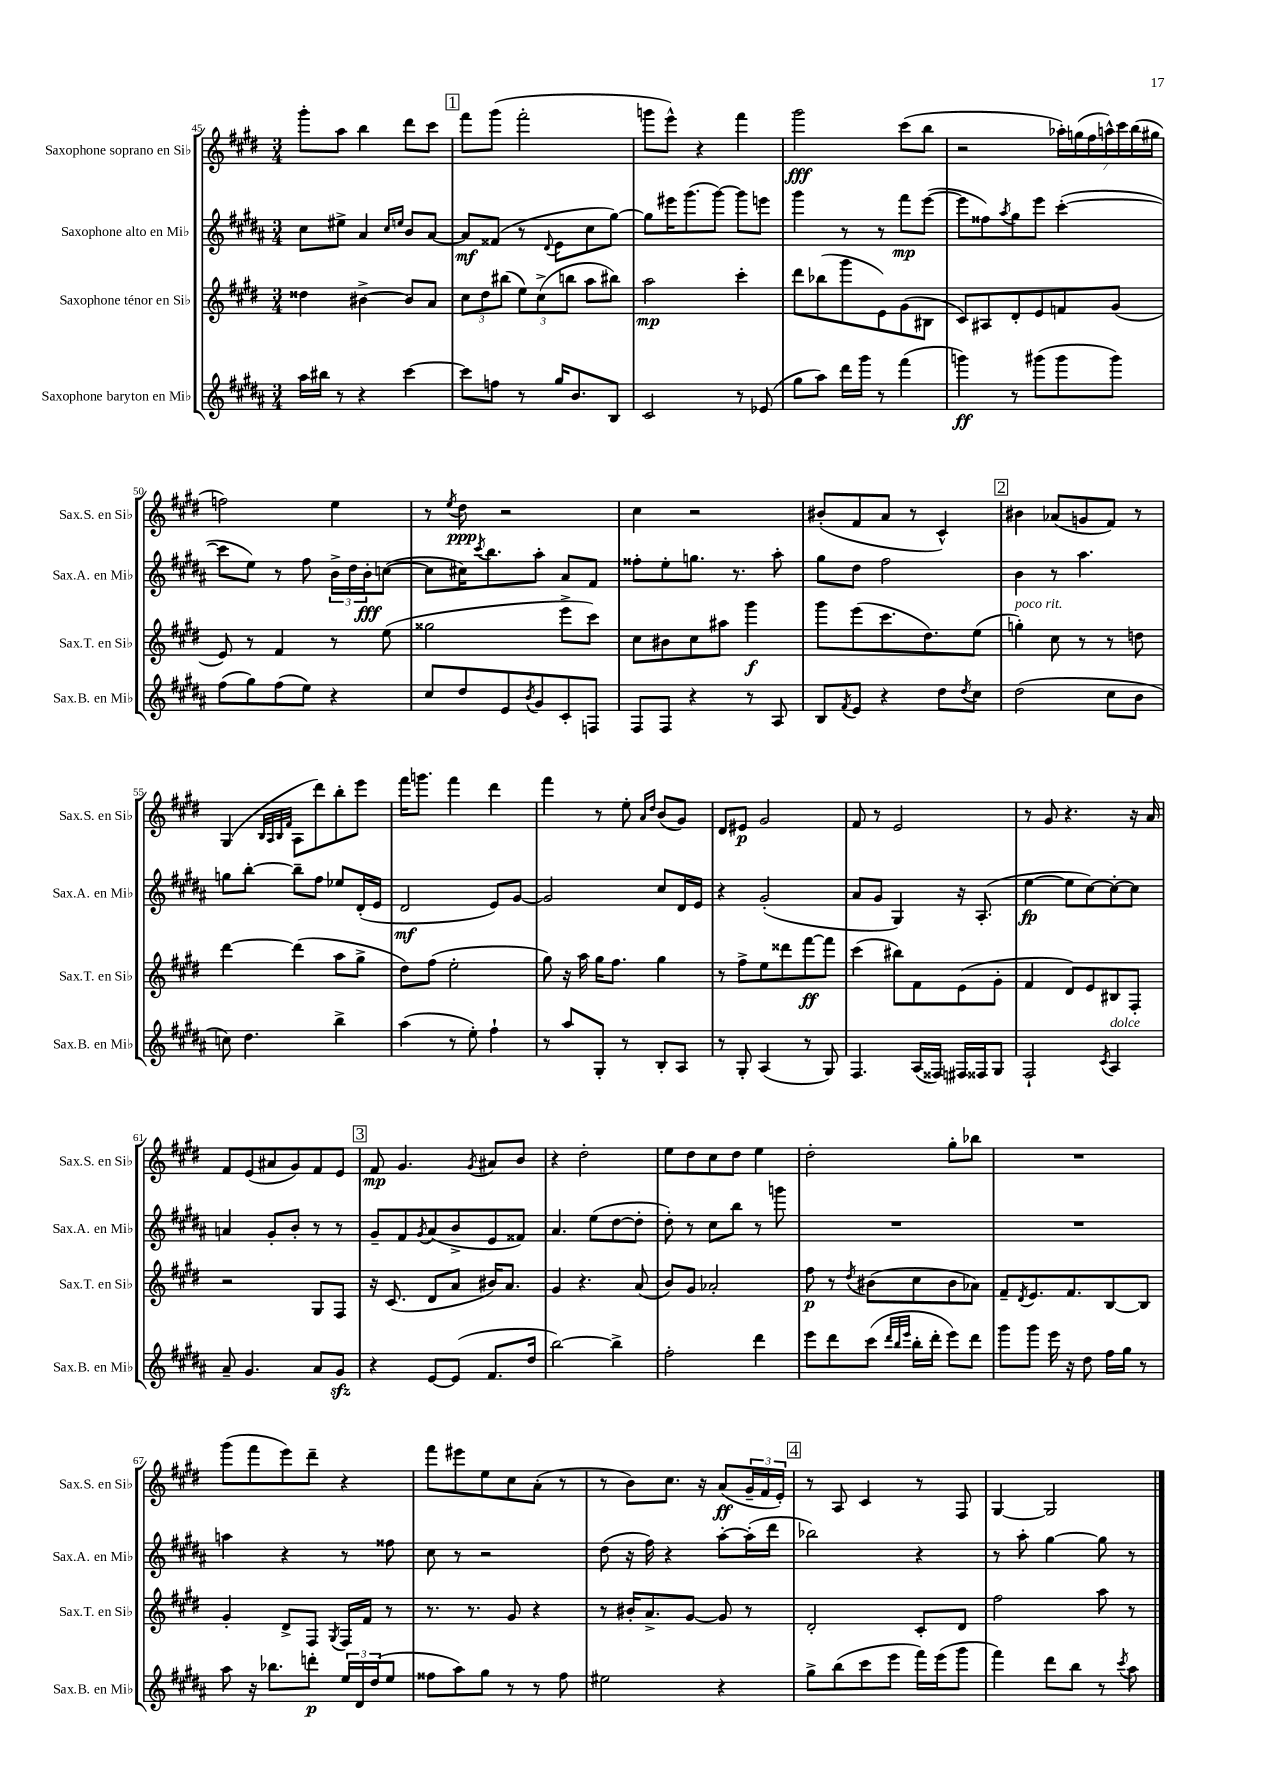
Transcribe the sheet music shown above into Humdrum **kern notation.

**kern	**kern	**kern	**kern
*staff4	*staff3	*staff2	*staff1
*clefG2	*clefG2	*clefG2	*clefG2
*k[f#c#g#d#a#]	*k[f#c#g#d#]	*k[f#c#g#d#a#]	*k[f#c#g#d#]
*M3/4	*M3/4	*M3/4	*M3/4
16aa#\LL	4dd##\	8cc#\L	8ggg#'\L
16bb#\JJ	.	.	.
8r	.	8ee#^\J	8aa\J
4r	[4b#^\	4a#/	4bb\
.	.	16qqcc#/LL	.
.	.	16qqee/JJ	.
[4ccc#\	8b#/]L	8b/L	8ddd#\L
.	8a/J	[8a#/J	8ccc#\J
=	=	=	=
8ccc#\]L	12cc#\L	8a#/]L	8fff#\L
.	12dd#\	.	.
8ff\J	.	(8f##/J	(8ggg#\J
.	(12bb#\J	.	.
8r	12ee\L)	8r	2fff#'\
.	(12cc#^\	.	.
.	.	8qqd#/	.
16gg#/LK	.	8e\L	.
.	12bb\J	.	.
8.b/	.	.	.
.	8aa\L	8cc#\	.
8B/J	8bb#\J)	[8gg#\J)	.
=	=	=	=
2c#/	2aa\	8gg#\]L	8ggg\L
.	.	16eee#\K	8eee^^\J)
.	.	(8.ggg#\	.
.	.	.	4r
.	.	[8ggg#\J)	.
8r	4ccc#'\	8ggg#\]L	4fff#\
(8e-/	.	8eee\J	.
=	=	=	=
8gg#\L	8ddd#\L	4ggg#\	2ggg#\
8aa#\J)	(8bb-\	.	.
16ddd#\LL	8ggg#\	8r	.
16ggg#\JJ	.	.	.
8r	8e\)	8r	.
(4fff#\	(8g#\	8fff#\L	(8ccc#\L
.	8B#\J	([8eee\J	8bb\J
=	=	=	=
4ggg\)	8c#/L)	8eee\]L	2r
.	8A#/	8ff##\)	.
.	.	8qaa#/	.
8r	8d#'/	8gg#\	.
(8ggg#\L	8e/	8eee\J	.
8ggg#\	8f/	([4ccc#'\	28aa-'\LL)
.	.	.	(28gg\
.	.	.	28ff#\
.	.	.	28aa^^\)
8ggg#\J)	(8g#/J	.	.
.	.	.	28ccc#\
.	.	.	(28bb\
.	.	.	28gg#\JJ
=	=	=	=
(8ff#\L	8e/)	8ccc#\]L	2ff\)
8gg#\)	8r	8ee\J)	.
(8ff#\	4f#/	8r	.
8ee\J)	.	8ff#\	.
4r	8r	24b^\LL	4ee\
.	.	24dd#\	.
.	.	24b'\J	.
.	(8ee\	([8cc\J	.
=	=	=	=
8cc#/L	2gg##\	8cc\]L	8r
.	.	.	8qee/
8dd#/	.	16cc#\K)	8dd#\
.	.	8qccc#/	.
.	.	8.bb\	.
8e/	.	.	2r
8qb/	.	.	.
8g#/	.	8aa#'\J	.
8c#'/	8eee^\L	8a#/L	.
8F/J	8ccc#\J)	8f#/J	.
=	=	=	=
8F#/L	8cc#\L	8ff##'\L	4cc#\
8F#/J	8b#\	8ee'\	.
4r	8cc#\	8.gg\J	2r
.	8aa#\J	.	.
.	.	8.r	.
8r	4ggg#\	.	.
8A#/	.	8aa#'\	.
=	=	=	=
8B/L	8ggg#\L	8gg#\L	(8b#'/L
8qf#/	.	.	.
8e/J	(8eee\	8dd#\J	8f#/
4r	8.ccc#\	2ff#\	8a/J
.	.	.	8r
.	8.dd#\)	.	.
8dd#\L	.	.	4c#^^/)
8qdd#/	.	.	.
8cc#\J	(8ee\J	.	.
=	=	=	=
(2dd#\	4gg'\)	4b\	4b#\
.	8cc#\	8r	(8a-/L
.	8r	4.aa#\	8g/
8cc#\L	8r	.	8f#/J)
8b\J	8dd\	.	8r
=	=	=	=
8cc\)	[4ddd#\	8gg\L	(4G#/
4.dd#\	.	[8bb'\J	.
.	.	.	32qqB/LLL
.	.	.	32qqA/
.	.	.	32qqB/
.	.	.	32qqf#/JJJ
.	(4ddd#\]	8bb~\]L	8A\L
.	.	8ff#\J	8ddd#\)
4bb^\	8aa\L	8ee-/L	8bb'\
.	8gg#^\J	(16d#'/L	8eee\J
.	.	16e/JJ	.
=	=	=	=
(4aa#\	8dd#\L)	2d#/	16fff#\LK
.	.	.	8.ggg\J
.	(8ff#\J	.	.
8r	2ee'\	.	4fff#\
8ee'\)	.	.	.
4ff#`\	.	8e/L)	4ddd#\
.	.	[8g#/J	.
=	=	=	=
8r	8gg#\)	2g#/]	4fff#\
8aa#/L	16r	.	.
.	16aa\	.	.
8G#'/J	16gg#\LK	.	8r
.	8.ff#\J	.	.
8r	.	.	8ee'\
.	.	.	16qqa/LL
.	.	.	16qqdd#/JJ
8B'/L	4gg#\	8cc#/L	(8b/L
8A#/J	.	16d#/L	8g#/J)
.	.	16e/JJ	.
=	=	=	=
8r	8r	4r	8d#/L
8G#'/	8ff#^\L	.	8e#/J
(4A#/	8ee\	(2g#'/	2g#/
.	8ddd##\	.	.
8r	[8fff#\	.	.
8G#/)	8fff#\]J	.	.
=	=	=	=
4.F#/	(4ccc#\	8a#/L	8f#/
.	.	8g#/J	8r
.	8bb#\L)	4G#/)	2e/
(16A#/LL	8f#\	.	.
16F##/JJ)	.	.	.
16F#/LL	(8e\	16r	.
16F##/J	.	(8.A#'/	.
8G#/J	8g#'\J	.	.
=	=	=	=
2F#`/	4f#/	[4ee\	8r
.	.	.	8g#/
.	8d#/L)	8ee\]L	4.r
.	8e/	[8cc#\)	.
8qc#/	.	.	.
4A#/	8B#/	8cc#'\_	.
.	8F#'/J	8cc#\]J	16r
.	.	.	16a/
=	=	=	=
8a#~/	2r	4a/	8f#/L
4.g#/	.	.	(8e/
.	.	8g#'/L	8a#/
.	.	8b'/J	8g#/)
8a#/L	8G#/L	8r	8f#/
8g#/J	8F#/J	8r	8e/J
=	=	=	=
4r	16r	8g#~/L	8f#/
.	(8.c#/	.	.
.	.	8f#/	4.g#/
.	.	8qg#/	.
[8e/L	8d#/L	(8a#/	.
(8e/]J	8a/J	8b^/	.
.	.	.	8qg#/
8.f#/L	16b#/LK)	8e/	8a#/L
.	8.a/J	.	.
.	.	8f##/J)	8b/J
16dd#/Jk	.	.	.
=	=	=	=
[2bb\)	4g#/	4.a#/	4r
.	4.r	.	2dd#'\
.	.	(8ee\L	.
4bb^\]	.	[8dd#\	.
.	(8a/	8dd#'\]J	.
=	=	=	=
2ff#'\	8b/L)	8dd#'\)	8ee\L
.	8g#/J	8r	8dd#\
.	2a-'/	8cc#\L	8cc#\
.	.	8bb\J	8dd#\J
4ddd#\	.	8r	4ee\
.	.	8ggg\	.
=	=	=	=
8eee\L	8ff#\	2.r	2dd#'\
8ddd#\	8r	.	.
.	8qdd#/	.	.
(8ccc#\J	(8b#\L	.	.
32qqddd#/LLL	.	.	.
32qqbb/	.	.	.
32qqeee/JJJ	.	.	.
16bb'\LL	8cc#\	.	.
16ddd#'\JJ	.	.	.
8eee\L)	8b#\	.	8gg#'\L
8ddd#\J	8a-\J)	.	8bb-\J
=	=	=	=
8ggg#\L	8f#~/L	2.r	2.r
.	8qd#/	.	.
8ggg#\J	8.e/	.	.
16eee\	.	.	.
16r	8.f#/	.	.
8dd#\	.	.	.
16ff#\LL	[8B/	.	.
16gg#\JJ	.	.	.
8r	8B/]J	.	.
=	=	=	=
8aa#\	4g#'/	4aa\	(8ggg#\L
16r	.	.	8fff#\
8.bb-\L	.	.	.
.	8d#^/L	4r	8eee\)
8ddd'\J	8F#/J	.	8ddd#~\J
.	8qG#/	.	.
24ee/LL	16F#/LL	8r	4r
24d#/	.	.	.
.	16f#/JJ	.	.
(24dd#/J	.	.	.
8ee/J	8r	8ff##\	.
=	=	=	=
8ff##\L	8.r	8cc#\	8fff#\L
8aa#\)	.	8r	8eee#\
.	8.r	.	.
8gg#\J	.	2r	8ee\
8r	8g#/	.	8cc#\
8r	4r	.	(8a'\J
8ff##\	.	.	8r
=	=	=	=
2ee#\	8r	(8dd#\	8r
.	16b#'/LK	16r	8b\L)
.	8.a^/	16ff#\)	.
.	.	4r	8.cc#\J
.	[8g#/J	.	.
.	.	.	16r
4r	8g#/]	[8aa#'\L	(8a/L
.	8r	(16aa#'\]L	24g#~/L
.	.	.	24f#/
.	.	16ddd#\JJ	.
.	.	.	24e'/JJ)
=	=	=	=
8gg#^\L	2d#'/	2bb-\)	8r
(8bb\	.	.	8A/
8ccc#\	.	.	4c#/
8eee\J	.	.	.
16fff#\LL)	8c#'/L	4r	8r
(16eee\J	.	.	.
8ggg#\J	8d#/J	.	8F#/
=	=	=	=
4fff#\)	2ff#\	8r	[4G#/
.	.	8aa#'\	.
8ddd#\L	.	[4gg#\	2G#/]
8bb\J	.	.	.
8r	8aa\	8gg#\]	.
8qccc#/	.	.	.
8aa#\	8r	8r	.
==	==	==	==
*-	*-	*-	*-
